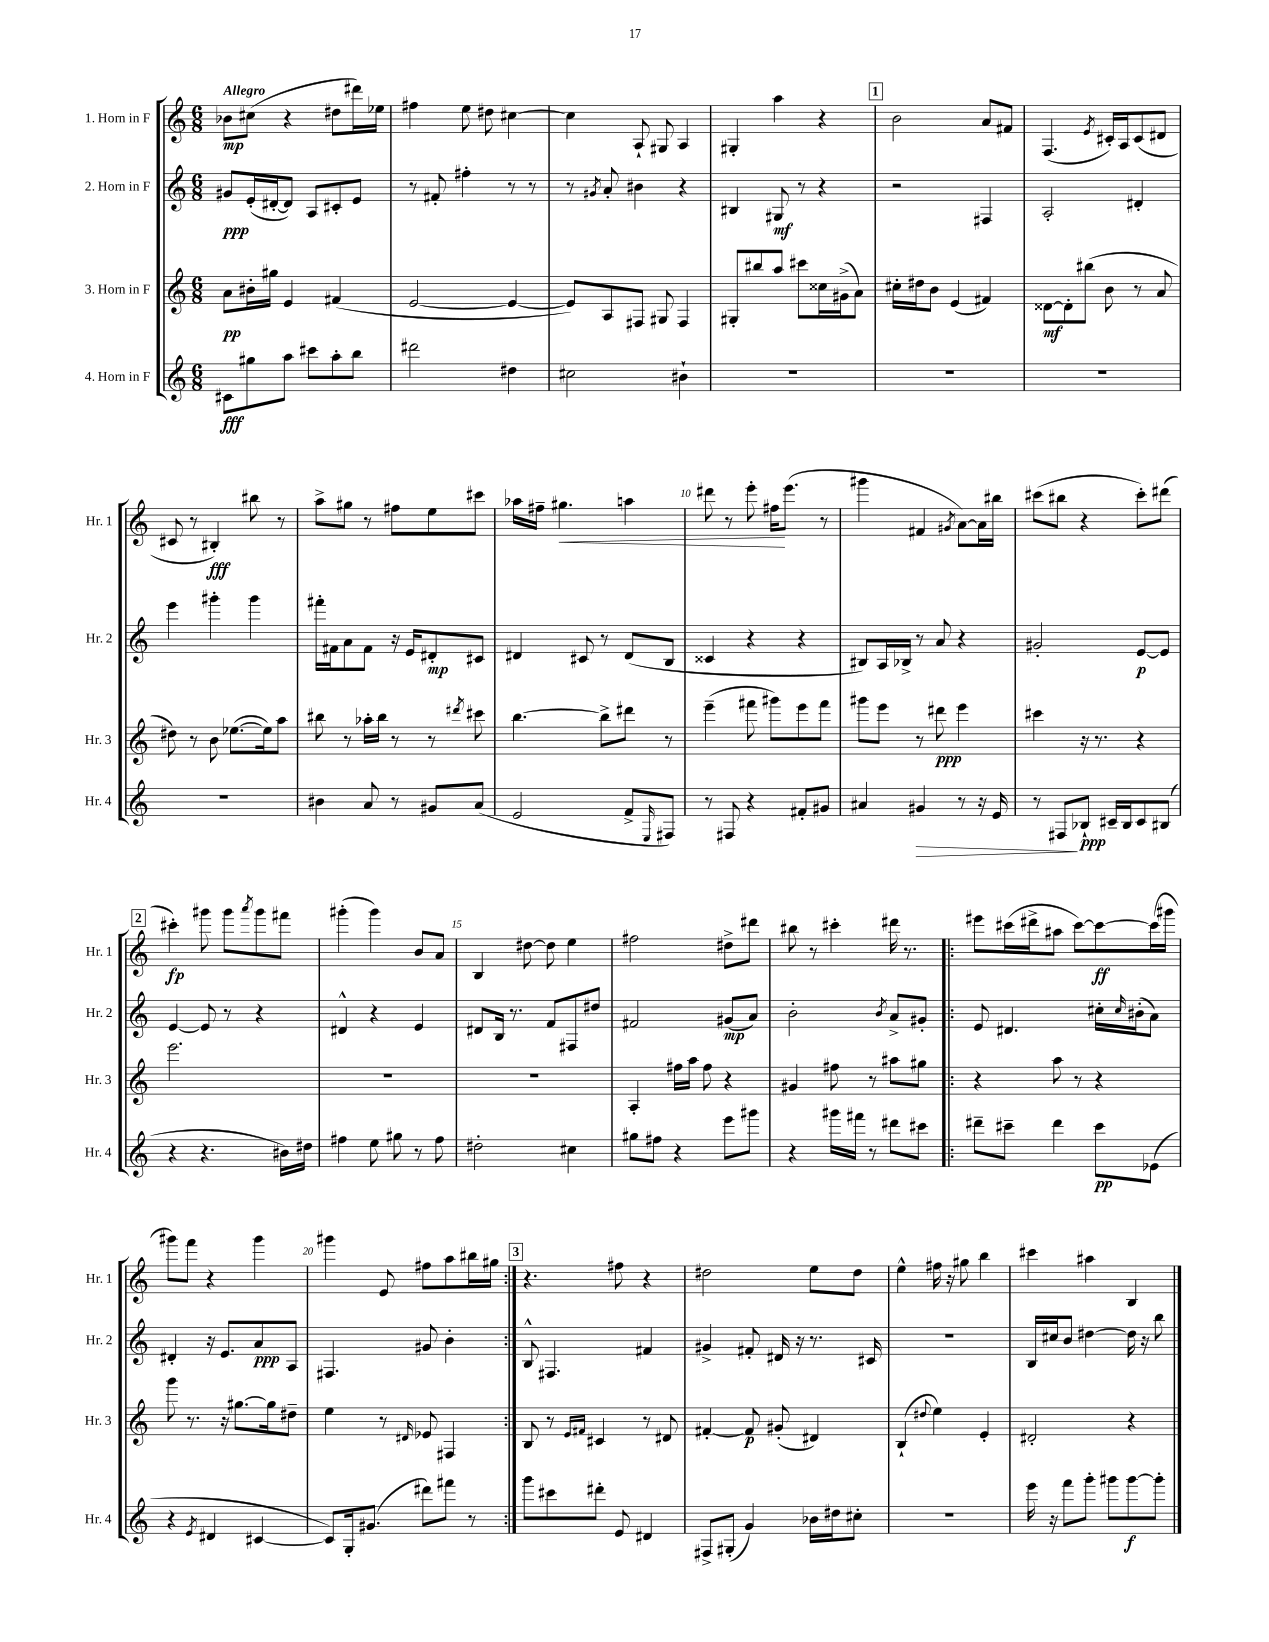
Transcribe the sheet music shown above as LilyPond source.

<<
\new StaffGroup <<
\new Staff = "s0" \with { instrumentName = "1. Horn in F" shortInstrumentName = "Hr. 1" } {
    \clef treble \key c \major \numericTimeSignature \time 6/8 \tempo "Allegro"
    bes'8\mp cis''8( r4 dis''8 dis'''16) ees''16 |
    fis''4 e''8 dis''8 cis''4~ |
    cis''4 a8-! gis8 a4 |
    gis4-. a''4 r4 |
    \mark \markup { \box "1" } b'2 a'8 fis'8 |
    f4.( \acciaccatura { e'8 } cis'16-.) a16 cis'8( dis'8 |
    cis'8 r8 bis4-.\fff) bis''8 r8 |
    a''8-> gis''8 r8 fis''8 e''8 cis'''8 |
    aes''16 fis''16-- gis''4.\< a''4 |
    dis'''8 r8 e'''8-. fis''16\! e'''8.( r8 |
    gis'''4 fis'4 \acciaccatura { gis'8 } a'8~) a'16 bis''16 |
    cis'''8( bis''8 r4 cis'''8-.) dis'''8( |
    \mark \markup { \box "2" } cis'''4-.\fp) gis'''8 gis'''8 \acciaccatura { a'''8 } gis'''8 fis'''8 |
    gis'''4-.( gis'''4) b'8 a'8 |
    b4 dis''8~ dis''8 e''4 |
    fis''2 dis''8-> dis'''8 |
    bis''8 r8 cis'''4-. dis'''16 r8. |
    \repeat volta 2 { eis'''8 cis'''16( dis'''16-> ais''8 cis'''8~) cis'''8~\ff cis'''16( gis'''16 |
    gis'''8) f'''8 r4 gis'''4 |
    gis'''4 e'8 fis''8 a''8 bis''16 gis''16 | }
    \mark \markup { \box "3" } r4. fis''8 r4 |
    dis''2 e''8 dis''8 |
    e''4-^ fis''16 r16 gis''8 b''4 |
    cis'''4 ais''4 b4 \bar "|." |
}
\new Staff = "s1" \with { instrumentName = "2. Horn in F" shortInstrumentName = "Hr. 2" } {
    \clef treble \key c \major \numericTimeSignature \time 6/8
    gis'8\ppp e'16-.( dis'16~-. dis'8) a8 cis'8-. e'8 |
    r8 fis'8-. fis''4-. r8 r8 |
    r8 \acciaccatura { gis'8 } a'8-. bis'4 r4 |
    bis4 gis8\mf r8 r4 |
    \mark \markup { \box "1" } r2 fis4 |
    a2-. dis'4-. |
    e'''4 gis'''4-. gis'''4 |
    fis'''16-. fis'16 a'8 fis'8 r16 e'16 dis'8-.\mp cis'8 |
    dis'4 cis'8 r8 dis'8( b8 |
    cisis'4 r4 r4 |
    bis8) a16 bes16-> r8 a'8 r4 |
    gis'2-. e'8~\p e'8 |
    \mark \markup { \box "2" } e'4~ e'8 r8 r4 |
    dis'4-^ r4 e'4 |
    dis'8 b16 r8. f'8 fis8 dis''8 |
    fis'2 gis'8\mp( a'8) |
    b'2-. \acciaccatura { b'8 } a'8-> gis'8-. |
    \repeat volta 2 { e'8 dis'4. cis''16-. \grace { cis''16 } bis'16-.( a'8) |
    dis'4-. r16 e'8. a'8\ppp a8 |
    fis4. gis'8 b'4-. | }
    \mark \markup { \box "3" } b8-^ fis4. fis'4 |
    gis'4-> fis'8-. dis'16 r16 r8. cis'16 |
    R2. |
    b16 cis''16 b'8 dis''4~ dis''16 r16 b''8 \bar "|." |
}
\new Staff = "s2" \with { instrumentName = "3. Horn in F" shortInstrumentName = "Hr. 3" } {
    \clef treble \key c \major \numericTimeSignature \time 6/8
    a'8\pp bis'16-. gis''16 e'4 fis'4( |
    e'2~ e'4~ |
    e'8) a8 fis8 gis8 fis4 |
    gis8-. bis''8 a''8 cis'''8 cisis''16 gis'16->( a'8) |
    \mark \markup { \box "1" } cis''16-. dis''16 b'8 e'4( fis'4) |
    disis'8~\mf disis'8-. bis''8( b'8 r8 a'8 |
    dis''8) r8 b'8 ees''8.~( ees''16) a''8 |
    bis''8 r8 aes''16-. bis''16 r8 r8 \acciaccatura { dis'''8 } cis'''8 |
    b''4.~ b''8-> dis'''8 r8 |
    e'''4--( fis'''8 gis'''8) e'''8 fis'''8 |
    gis'''8 e'''8 r8 dis'''8\ppp e'''4 |
    cis'''4 r16 r8. r4 |
    \mark \markup { \box "2" } e'''2. |
    R2. |
    R2. |
    a4-. fis''16 a''16 fis''8 r4 |
    gis'4 fis''8 r8 ais''8 gis''8 |
    \repeat volta 2 { r4 a''8 r8 r4 |
    g'''8 r8. r16 gis''8.~ gis''16 dis''8-- |
    e''4 r8 \grace { dis'16 } ees'8 fis4 | }
    \mark \markup { \box "3" } b8 r8 \grace { e'16 fis'16 } cis'4 r8 dis'8 |
    fis'4~-. fis'8\p gis'8-.( dis'4) |
    b4-!( \appoggiatura { dis''8 } e''4) e'4-. |
    dis'2-. r4 \bar "|." |
}
\new Staff = "s3" \with { instrumentName = "4. Horn in F" shortInstrumentName = "Hr. 4" } {
    \clef treble \key c \major \numericTimeSignature \time 6/8
    cis'8\fff gis''8 a''8 cis'''8 a''8-. b''8 |
    dis'''2 dis''4 |
    cis''2 bis'4-! |
    R2. |
    \mark \markup { \box "1" } R2. |
    R2. |
    R2. |
    bis'4 a'8 r8 gis'8 a'8( |
    e'2 f'8-> \grace { e16 } fis8) |
    r8 fis8 r4 fis'8-. gis'8 |
    ais'4 gis'4\> r8 r16 e'16 |
    r8 fis8\! bes8-!\ppp cis'16-- bes16 cis'8 bis8( |
    \mark \markup { \box "2" } r4 r4. bis'16) dis''16 |
    fis''4 e''8 gis''8 r8 fis''8 |
    dis''2-. cis''4 |
    gis''8 fis''8 r4 e'''8 gis'''8 |
    r4 gis'''16 fis'''16 r8 dis'''8 cis'''8 |
    \repeat volta 2 { dis'''8-- cis'''8-- dis'''4 cis'''8\pp ees'8( |
    r4 \acciaccatura { e'8 } dis'4 cis'4~ |
    cis'8) g16-. gis'8.( dis'''8) fis'''8 r8 | }
    \mark \markup { \box "3" } g'''8 cis'''8 dis'''8-. e'8 dis'4 |
    fis8-> gis8-.( g'4) bes'16 dis''16 cis''8-. |
    R2. |
    e'''16 r16 f'''8 g'''8-. gis'''8 gis'''8~\f gis'''8-. \bar "|." |
}
>>
>>
\layout { \context { \Score \override BarNumber.break-visibility = ##(#f #t #t) barNumberVisibility = #(every-nth-bar-number-visible 5) } }
